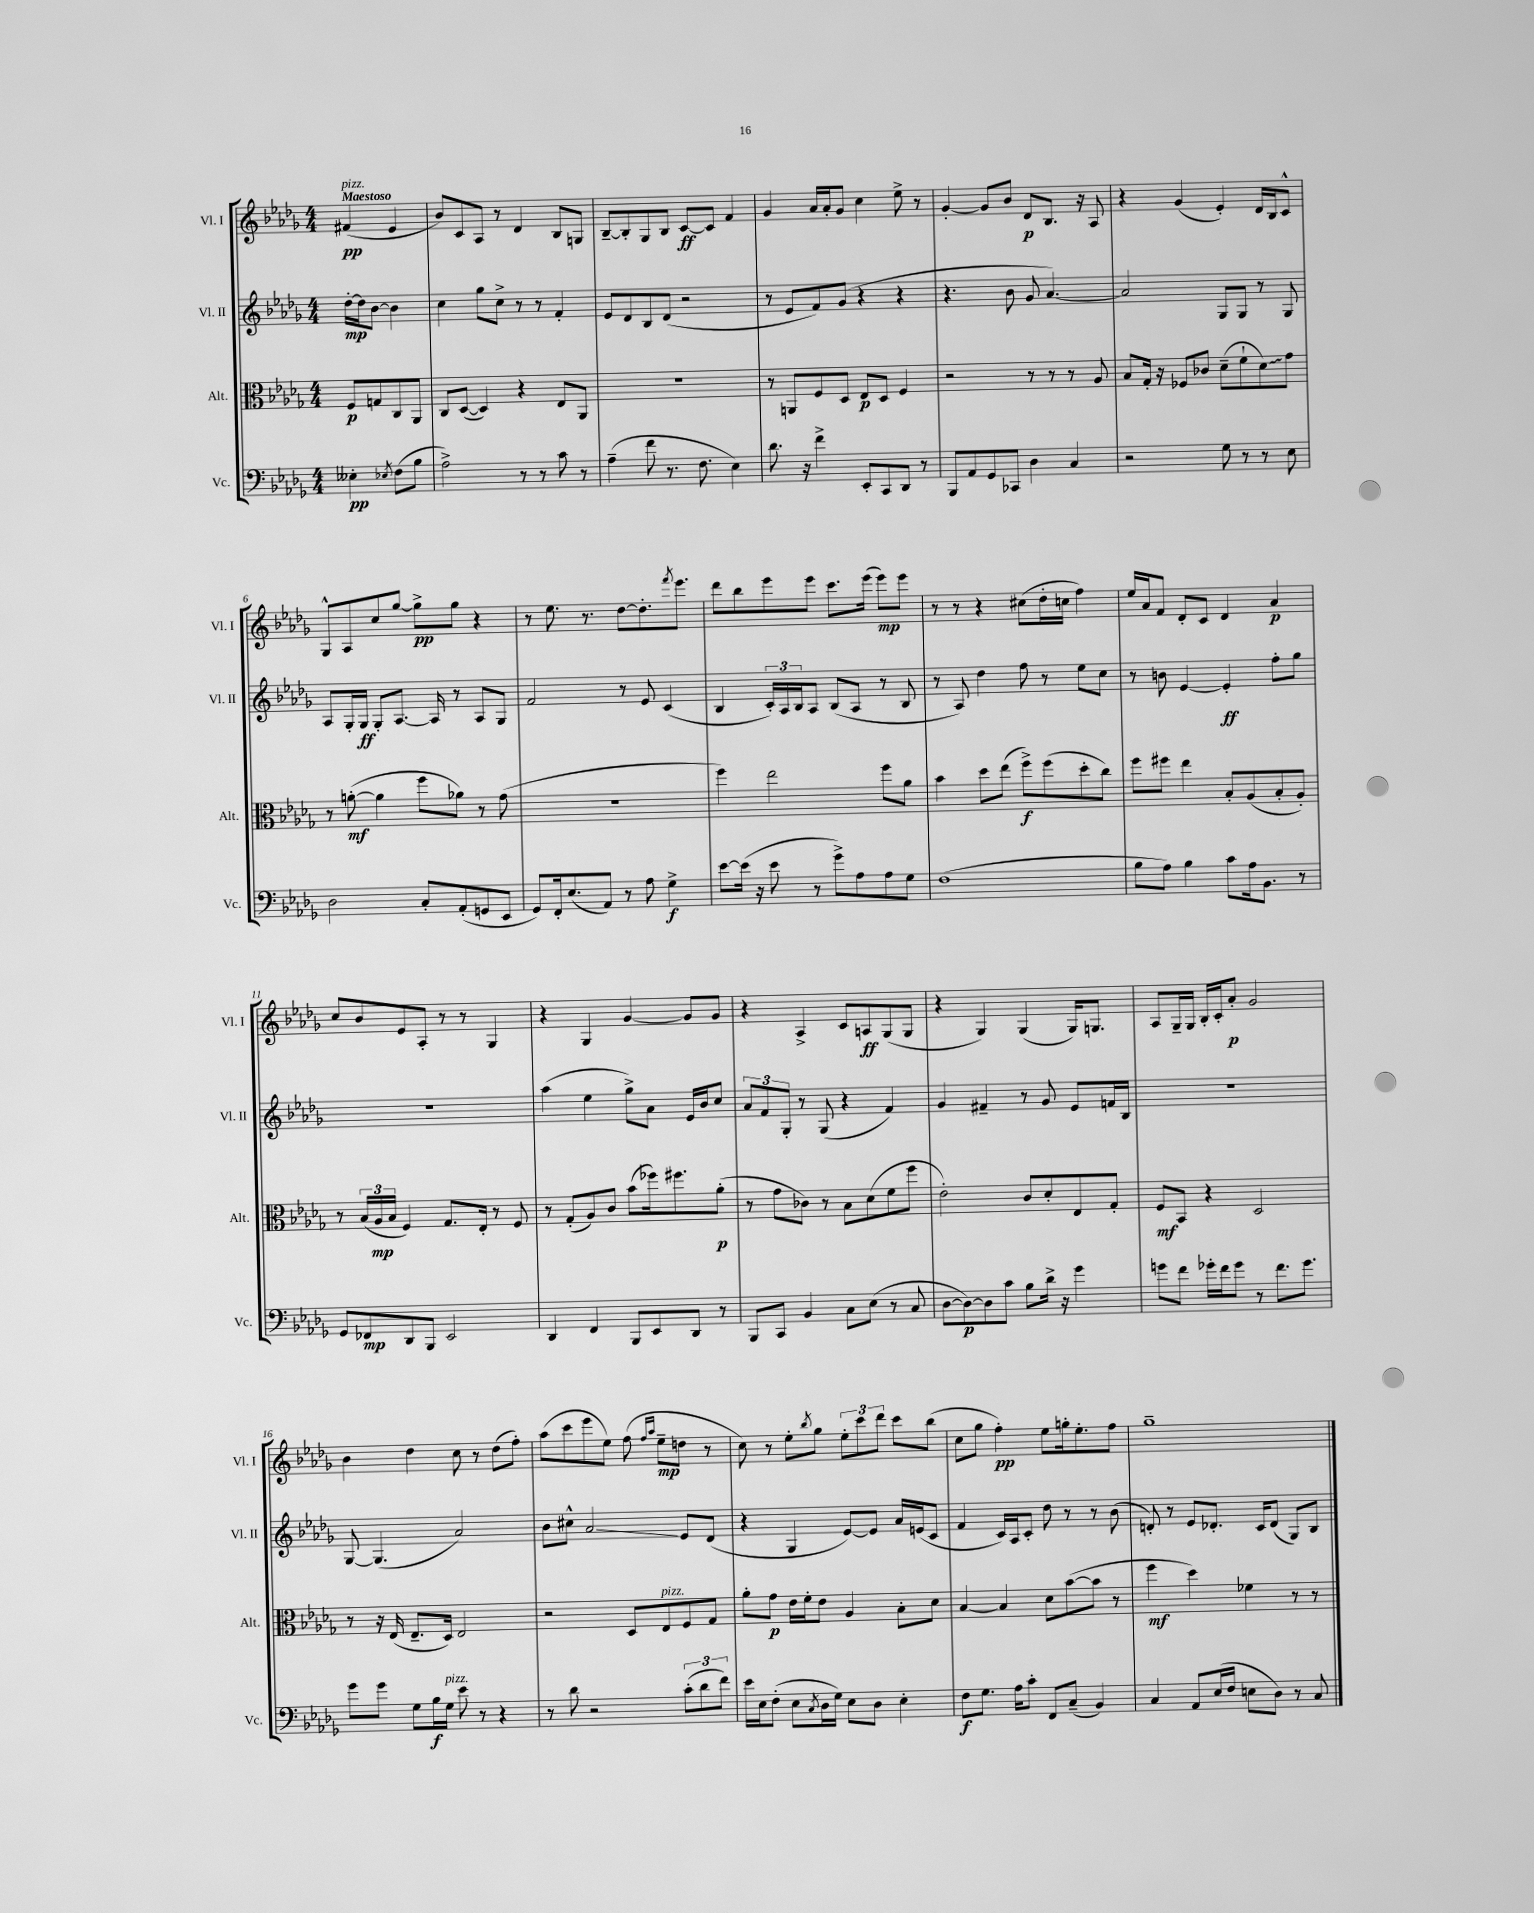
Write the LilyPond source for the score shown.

<<
\new StaffGroup <<
\new Staff = "s0" \with { instrumentName = "Vl. I" shortInstrumentName = "Vl. I" } {
    \clef treble \key des \major \numericTimeSignature \time 4/4 \partial 2 \tempo "Maestoso"
    fis'4\pp^\markup { \italic "pizz." }( ees'4 |
    bes'8) c'8 aes8 r8 des'4 bes8 g8 |
    bes8~-- bes8-. ges8 bes8 c'8~\ff c'8 f'4 |
    ges'4 aes'16 aes'16-. ges'8 c''4 ees''8-> r8 |
    ges'4~-. ges'8 bes'8 des'8\p bes8. r16 aes8 |
    r4 ges'4( ees'4-.) des'16 bes16 c'8-^ |
    ges8-^ aes8 c''8 ges''8~ ges''8->\pp ges''8 r4 |
    r8 ees''8. r8. des''8~ des''8.-. \acciaccatura { f'''8 } ees'''8. |
    des'''8 bes''8 ees'''8 ees'''8 c'''8. ees'''16( ees'''8\mp) ees'''8 |
    r8 r8 r4 cis''8( des''16-. c''16 f''4) |
    ees''16 aes'16 f'8 des'8-. c'8 des'4 aes'4\p |
    c''8 bes'8 ees'8 aes8-. r8 r8 ges4 |
    r4 ges4 ges'4~ ges'8 ges'8 |
    r4 aes4-> c'8 a8\ff ges8( ges8 |
    r4 ges4) ges4( ges16) g8. |
    aes8 ges16-- ges16 bes16-. c'16-. aes'8-.\p ges'2 |
    bes'4 des''4 c''8 r8 des''8( f''8-.) |
    aes''8( c'''8 ees'''8 ees''8) f''8( \grace { f''16 aes''16 } ees''8--\mp d''8 r8 |
    c''8) r8 ees''8-. \acciaccatura { bes''8 } ges''8 \tuplet 3/2 { ees''8-. c'''8 des'''8 } c'''8 bes''8( |
    c''8 ges''8 f''4-.\pp) ees''8 g''16-. ees''8.-. f''8 |
    ges''1-- \bar "|." |
}
\new Staff = "s1" \with { instrumentName = "Vl. II" shortInstrumentName = "Vl. II" } {
    \clef treble \key des \major \numericTimeSignature \time 4/4 \partial 2
    des''16~-.\mp des''16 bes'8~ bes'4 |
    c''4 ges''8 c''8-> r8 r8 f'4-. |
    ees'8 des'8 bes8 des'8( r2 |
    r8 ees'8 f'8) ges'8( r4 r4 |
    r4. bes'8 ges'8 aes'4.~) |
    aes'2 ges8 ges8 r8 ges8 |
    aes8 ges16-. ges16\ff ges8-. aes8.~ aes16 r8 aes8 ges8 |
    f'2 r8 ees'8 c'4( |
    bes4 \tuplet 3/2 { c'16-.) aes16 bes16 } aes8 bes8( aes8 r8 bes8 |
    r8 aes8) des''4 f''8 r8 ees''8 c''8 |
    r8 b'8 ees'4~ ees'4-.\ff f''8-. ges''8 |
    R1 |
    aes''4( ees''4 ges''8->) aes'8 ees'16 bes'16 c''8 |
    \tuplet 3/2 { aes'8 f'8 ges8-. } r8 ges8( r4 f'4) |
    ges'4 fis'4-- r8 ges'8 ees'8 f'16 bes16 |
    R1 |
    ges8~ ges4.( aes'2) |
    bes'8 cis''8-^ aes'2\glissando ees'8 des'8( |
    r4 ges4 ees'8~) ees'8 aes'16 e'16( c'8 |
    f'4 c'16) aes16 c'8-. des''8 r8 r8 bes'8( |
    d'8-.) r8 ees'8 des'8.-. c'16 des'8( ges8) bes8 \bar "|." |
}
\new Staff = "s2" \with { instrumentName = "Alt." shortInstrumentName = "Alt." } {
    \clef alto \key des \major \numericTimeSignature \time 4/4 \partial 2
    f8\p g8 c8 aes,8 |
    c8 des8~( des4) r4 ees8 aes,8 |
    R1 |
    r8 a,8 f8 des8 ees8\p des8 f4 |
    r2 r8 r8 r8 aes8 |
    bes8 ges16-. r16 fes8 ces'8 des'8--( f'8-! \once \override Glissando.style = #'zigzag des'8\glissando) ges'8 |
    r8 a'8~-.\mf( a'4 f''8 aes'8) r8 ges'8( |
    r1 |
    f''4) ees''2 f''8 aes'8 |
    bes'4 des''8 ees''8( f''8->\f) f''8( des''8-. c''8) |
    f''8 fis''8 ees''4 bes8-. aes8( bes8-. aes8-.) |
    r8 \tuplet 3/2 { bes16( aes16\mp bes16 } f4) ges8. ees16-. r8 f8 |
    r8 ges8-.( aes8) c'8 bes'8( fes''16) fis''8. aes'8-.\p( |
    r8 ges'8 ces'8) r8 bes8 des'8( f'8 f''8 |
    ees'2-.) c'8 des'8-. ees8 ges8-. |
    f8\mf bes,8 r4 des2 |
    r8 r16 ees16( ees8.-- des16) ees2 |
    r2 des8 ees8^\markup { \italic "pizz." } f8 ges8 |
    aes'8-. ges'8\p ees'16 f'16-. ees'8 aes4 bes8-. des'8 |
    bes4~ bes4 des'8 bes'8~( bes'8 r8 |
    f''4\mf des''4) fes'4 r8 r8 \bar "|." |
}
\new Staff = "s3" \with { instrumentName = "Vc." shortInstrumentName = "Vc." } {
    \clef bass \key des \major \numericTimeSignature \time 4/4 \partial 2
    eeses4-.\pp \acciaccatura { ees8 } f8( bes8 |
    aes2->) r8 r8 c'8 r8 |
    aes4--( f'8 r8. f8. ees4) |
    des'8. r16 f'4-> ees,8-. c,8 des,8 r8 |
    bes,,8 aes,8 ges,8 ces,8 des4 c4 |
    r2 ges8 r8 r8 ees8 |
    des2 c8-. aes,8-.( g,8 ees,8 |
    ges,8) f,16-. ees8.( aes,8) r8 aes8 ges4->\f |
    ees'8~ ees'16( r16 ees'8 r8 ges'8->) aes8 aes8 ges8 |
    f1( |
    bes8 aes8) bes4 c'8 aes16 bes,8. r8 |
    ges,8 fes,8\mp des,8 bes,,8 ees,2 |
    des,4 f,4 bes,,8 ees,8 des,8 r8 |
    bes,,8 c,8 bes,4 c8 ees8( r8 c8 |
    des8~ des8~\p) des8 c'8 bes8 des'16-> r16 ges'4 |
    g'8 f'8 ges'16-. f'16 ges'8 r8 f'8. ges'8. |
    ges'8 ges'8 ges8 bes16\f ges16^\markup { \italic "pizz." } ees'8 r8 r4 |
    r8 des'8 r2 \tuplet 3/2 { c'8-.( des'8 f'8) } |
    ees'16 ees16 f8-.( ees8 \acciaccatura { c8 } des16 ges16) ees8 des8 ees4-. |
    f8\f ges8. aes16 c'8-. f,8 c8--( bes,4) |
    c4 aes,8 ees16( f16 e8 des8) r8 c8 \bar "|." |
}
>>
>>
